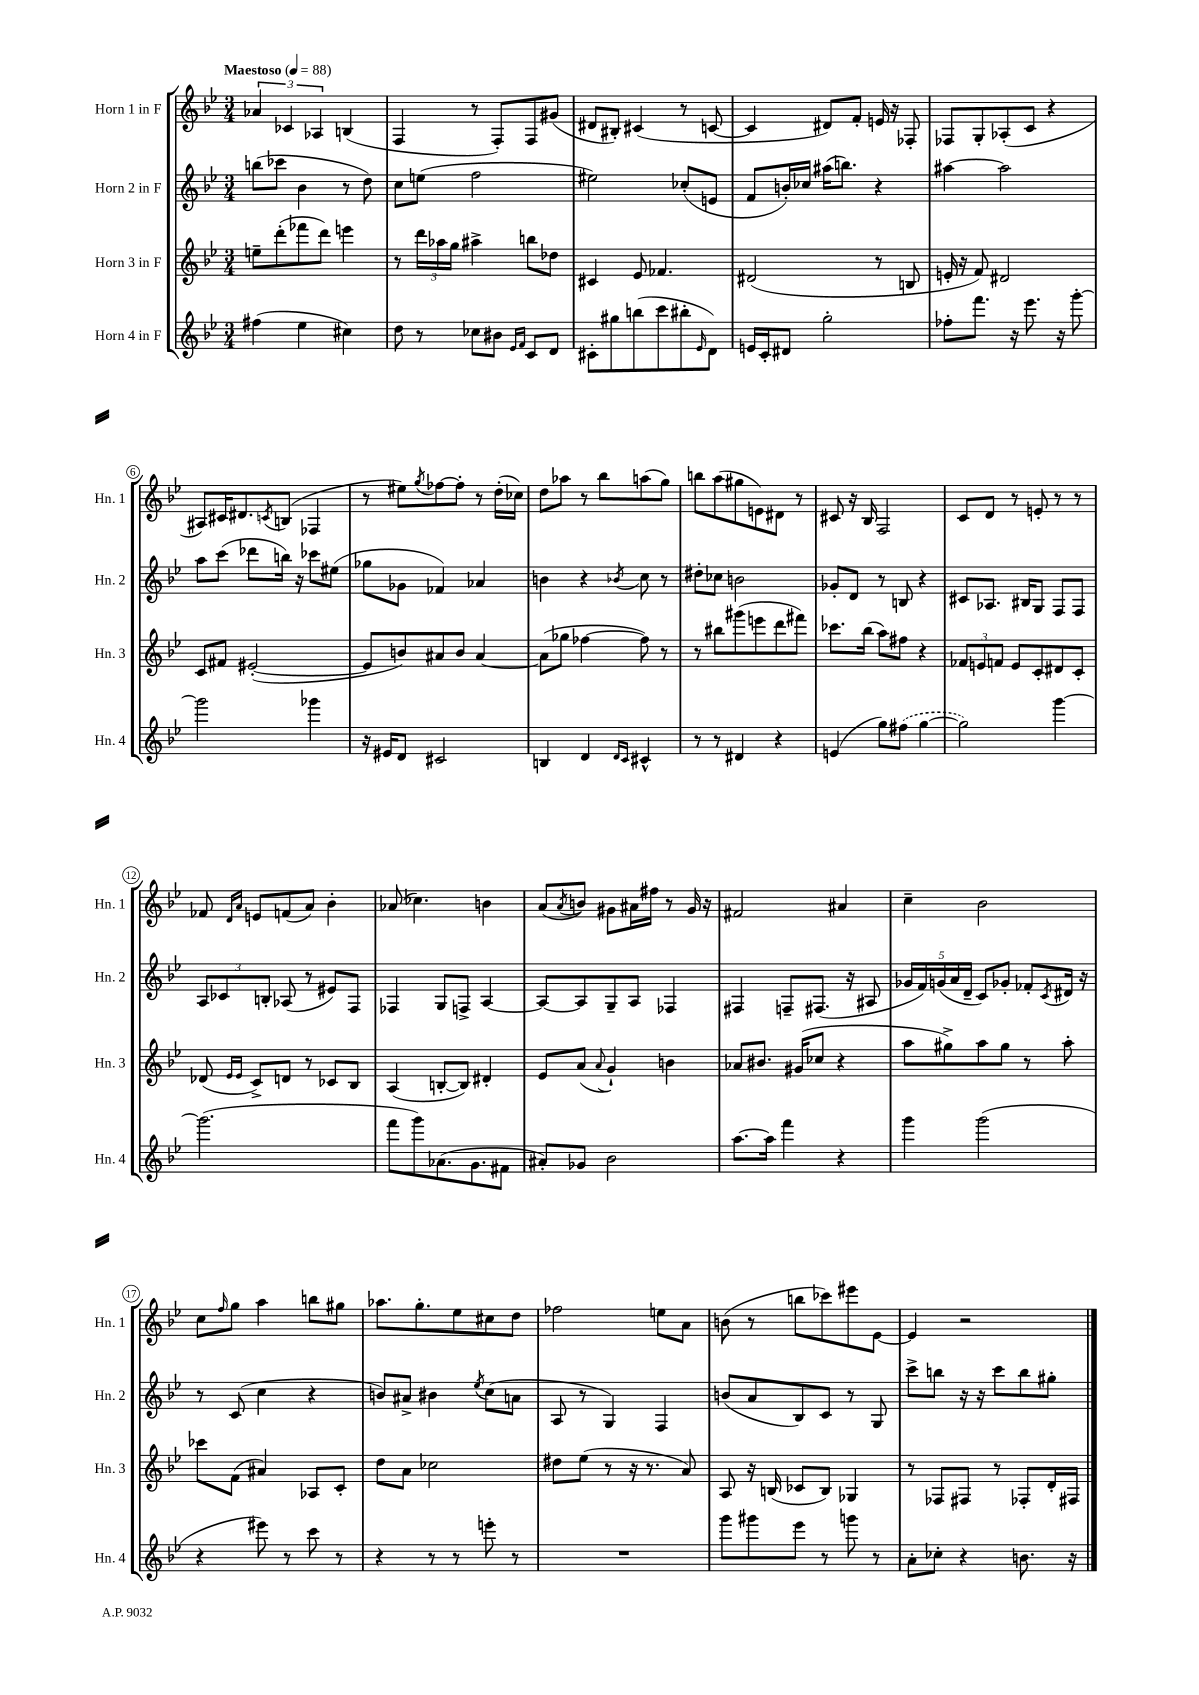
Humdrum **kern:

**kern	**kern	**kern	**kern
*staff4	*staff3	*staff2	*staff1
*clefG2	*clefG2	*clefG2	*clefG2
*k[b-e-]	*k[b-e-]	*k[b-e-]	*k[b-e-]
*M3/4	*M3/4	*M3/4	*M3/4
*MM88	*MM88	*MM88	*MM88
(4ff#	8ee~	(8bb	6a-
.	(8ddd'	8ccc-	.
.	.	.	6c-
4ee-	8fff-	4b-	.
.	.	.	6A-
.	8ddd)	.	.
4cc#)	4eee	8r	(4B
.	.	8dd)	.
=	=	=	=
8dd	8r	8cc	4F
8r	24ddd	(8ee	.
.	24aa-	.	.
.	24gg	.	.
8cc-	4aa#^	2ff	8r
8b#	.	.	8F')
16qqe-	.	.	.
16qqf	.	.	.
8c	8bb	.	8F
8d	8dd-	.	(8g#
=	=	=	=
8c#'	4c#	2ee#)	8d#
8gg#	.	.	8B#')
(8bb	8e-	.	(4c#
8ccc	4.f-	.	.
8bb#'	.	(8cc-'	8r
16qqe-	.	.	.
8d)	.	8e	[8c
=	=	=	=
16e	(2d#	8f	4c]
16c'	.	.	.
8d#	.	16b')	.
.	.	16cc-	.
2gg'	.	(16aa#	8d#)
.	.	8.bb)	.
.	.	.	8f'
.	8r	4r	16e
.	.	.	16r
.	8B	.	8F-'
=	=	=	=
8ff-'	16e'	[4aa#	8F-
.	16r	.	.
8.fff	8f)	.	8G'
.	2d#	2aa#]	(8A-'
16r	.	.	.
8.eee-	.	.	8c
.	.	.	4r
16r	.	.	.
[8ggg'	.	.	.
=	=	=	=
2ggg]	8c	8aa	8A#)
.	8f#	(8ccc	16c#
.	.	.	8.d#
.	([2e#'	8ddd-	.
.	.	.	8qc
.	.	16bb)	(8B
.	.	16r	.
4ggg-	.	8ccc-	4F-
.	.	(8ee#	.
=	=	=	=
16r	8e#]	8gg-	8r
16e#	.	.	.
8d	8b)	8g-	8ee#)
.	.	.	8qgg
2c#	8a#	4f-)	[8ff-
.	8b	.	8ff-']
.	[4a#	4a-	8r
.	.	.	(16dd'
.	.	.	16cc-)
=	=	=	=
4B	(8a#]	4b	8dd
.	8gg-	.	8aa-
4d	[4ff-	4r	8r
.	.	.	8bb-
16qqd	.	.	.
16qqc	.	8qb-	.
4c#^^	8ff-])	8cc	(8aa
.	8r	8r	8gg)
=	=	=	=
8r	8r	8dd#'	8bb
8r	8bb#	8cc-	(8aa
4d#	(8ggg#	2b	8gg#
.	8eee	.	8e)
4r	8ddd	.	8d#
.	8fff#)	.	8r
=	=	=	=
(4e	8.ccc-	8g-'	8c#
.	.	8d	16r
.	(16bb-	.	16B-
8gg)	8aa)	8r	2F
(8ff#	8ff#	8B	.
[4gg	4r	4r	.
=	=	=	=
2gg])	12f-	8c#	8c
.	12e	.	.
.	.	8.A-	8d
.	12f	.	.
.	8e	.	8r
.	.	16B#	.
.	8c'	8G	8e'
[4ggg	8d#	8F	8r
.	8c'	8F	8r
=	=	=	=
(2.ggg]	(8d-	12A	8f-
.	.	12c-	.
.	16qqe-	.	16qqd
.	16qqe-	.	16qqa
.	8c^)	.	8e
.	.	12B'	.
.	8d	(8A-	(8f
.	8r	8r	8a)
.	8c-	8e#)	4b-'
.	8B-	8F	.
=	=	=	=
8fff	(4A	4F-	(8a-
8ggg)	.	.	4.cc-)
(8.a-	[8B'	8G	.
.	8B])	8F^	.
8.g	.	.	.
.	4d#'	[4A	4b
8f#	.	.	.
=	=	=	=
8a#')	8e-	8A_	(8a
.	.	.	8qa
8g-	(8a	8A]	8b)
.	8qqa	.	.
2b-	4g`)	8G~	8g#
.	.	8A	16a#
.	.	.	16ff#
.	4b	4F-	8r
.	.	.	16g#
.	.	.	16r
=	=	=	=
[8.aa	8a-	4F#	2f#
.	8.b#	.	.
16aa]	.	.	.
4fff	.	8F~	.
.	(16g#	.	.
.	8cc-	(8.F#	.
4r	4r	.	4a#
.	.	16r	.
.	.	8A#	.
=	=	=	=
4ggg	8aa	20g-	4cc~
.	.	20f)	.
.	.	(20g	.
.	8gg#^)	.	.
.	.	20a	.
.	.	20d~	.
(2ggg	8aa	8c)	2b-
.	8gg#	8g-'	.
.	8r	8f-'	.
.	.	8qc	.
.	8aa'	16d#	.
.	.	16r	.
=	=	=	=
4r	8ccc-	8r	8cc
.	.	.	16qqff
.	(8f	(8c	8gg
8eee#)	4a#)	4cc	4aa
8r	.	.	.
8ccc	8A-	4r	8bb
8r	8c'	.	8gg#
=	=	=	=
4r	8dd	8b)	8.aa-
.	8a	8a#^	.
.	.	.	8.gg'
8r	2cc-	4b#	.
8r	.	.	8ee-
.	.	8qee-	.
8eee'	.	(8cc	8cc#
8r	.	8a	8dd
=	=	=	=
2.r	8dd#	8A	2ff-
.	(8ee-	8r	.
.	8r	4G)	.
.	16r	.	.
.	8.r	.	.
.	.	4F	8ee
.	8a)	.	8a
=	=	=	=
8ggg	8A	(8b	(8b
8ggg#	16r	8a	8r
.	(16B	.	.
8eee-	8c-	8B-)	8bb
8r	8B)	8c	8ccc-)
8ggg	4G-	8r	8eee#
8r	.	8G	[8e-
=	=	=	=
8a'	8r	8ccc^	4e-]
8cc-'	8F-	8bb	.
4r	8F#	16r	2r
.	.	16r	.
.	8r	8ccc	.
8.b	8F-'	8bb	.
.	16d'	8gg#'	.
16r	16F#	.	.
==	==	==	==
*-	*-	*-	*-
